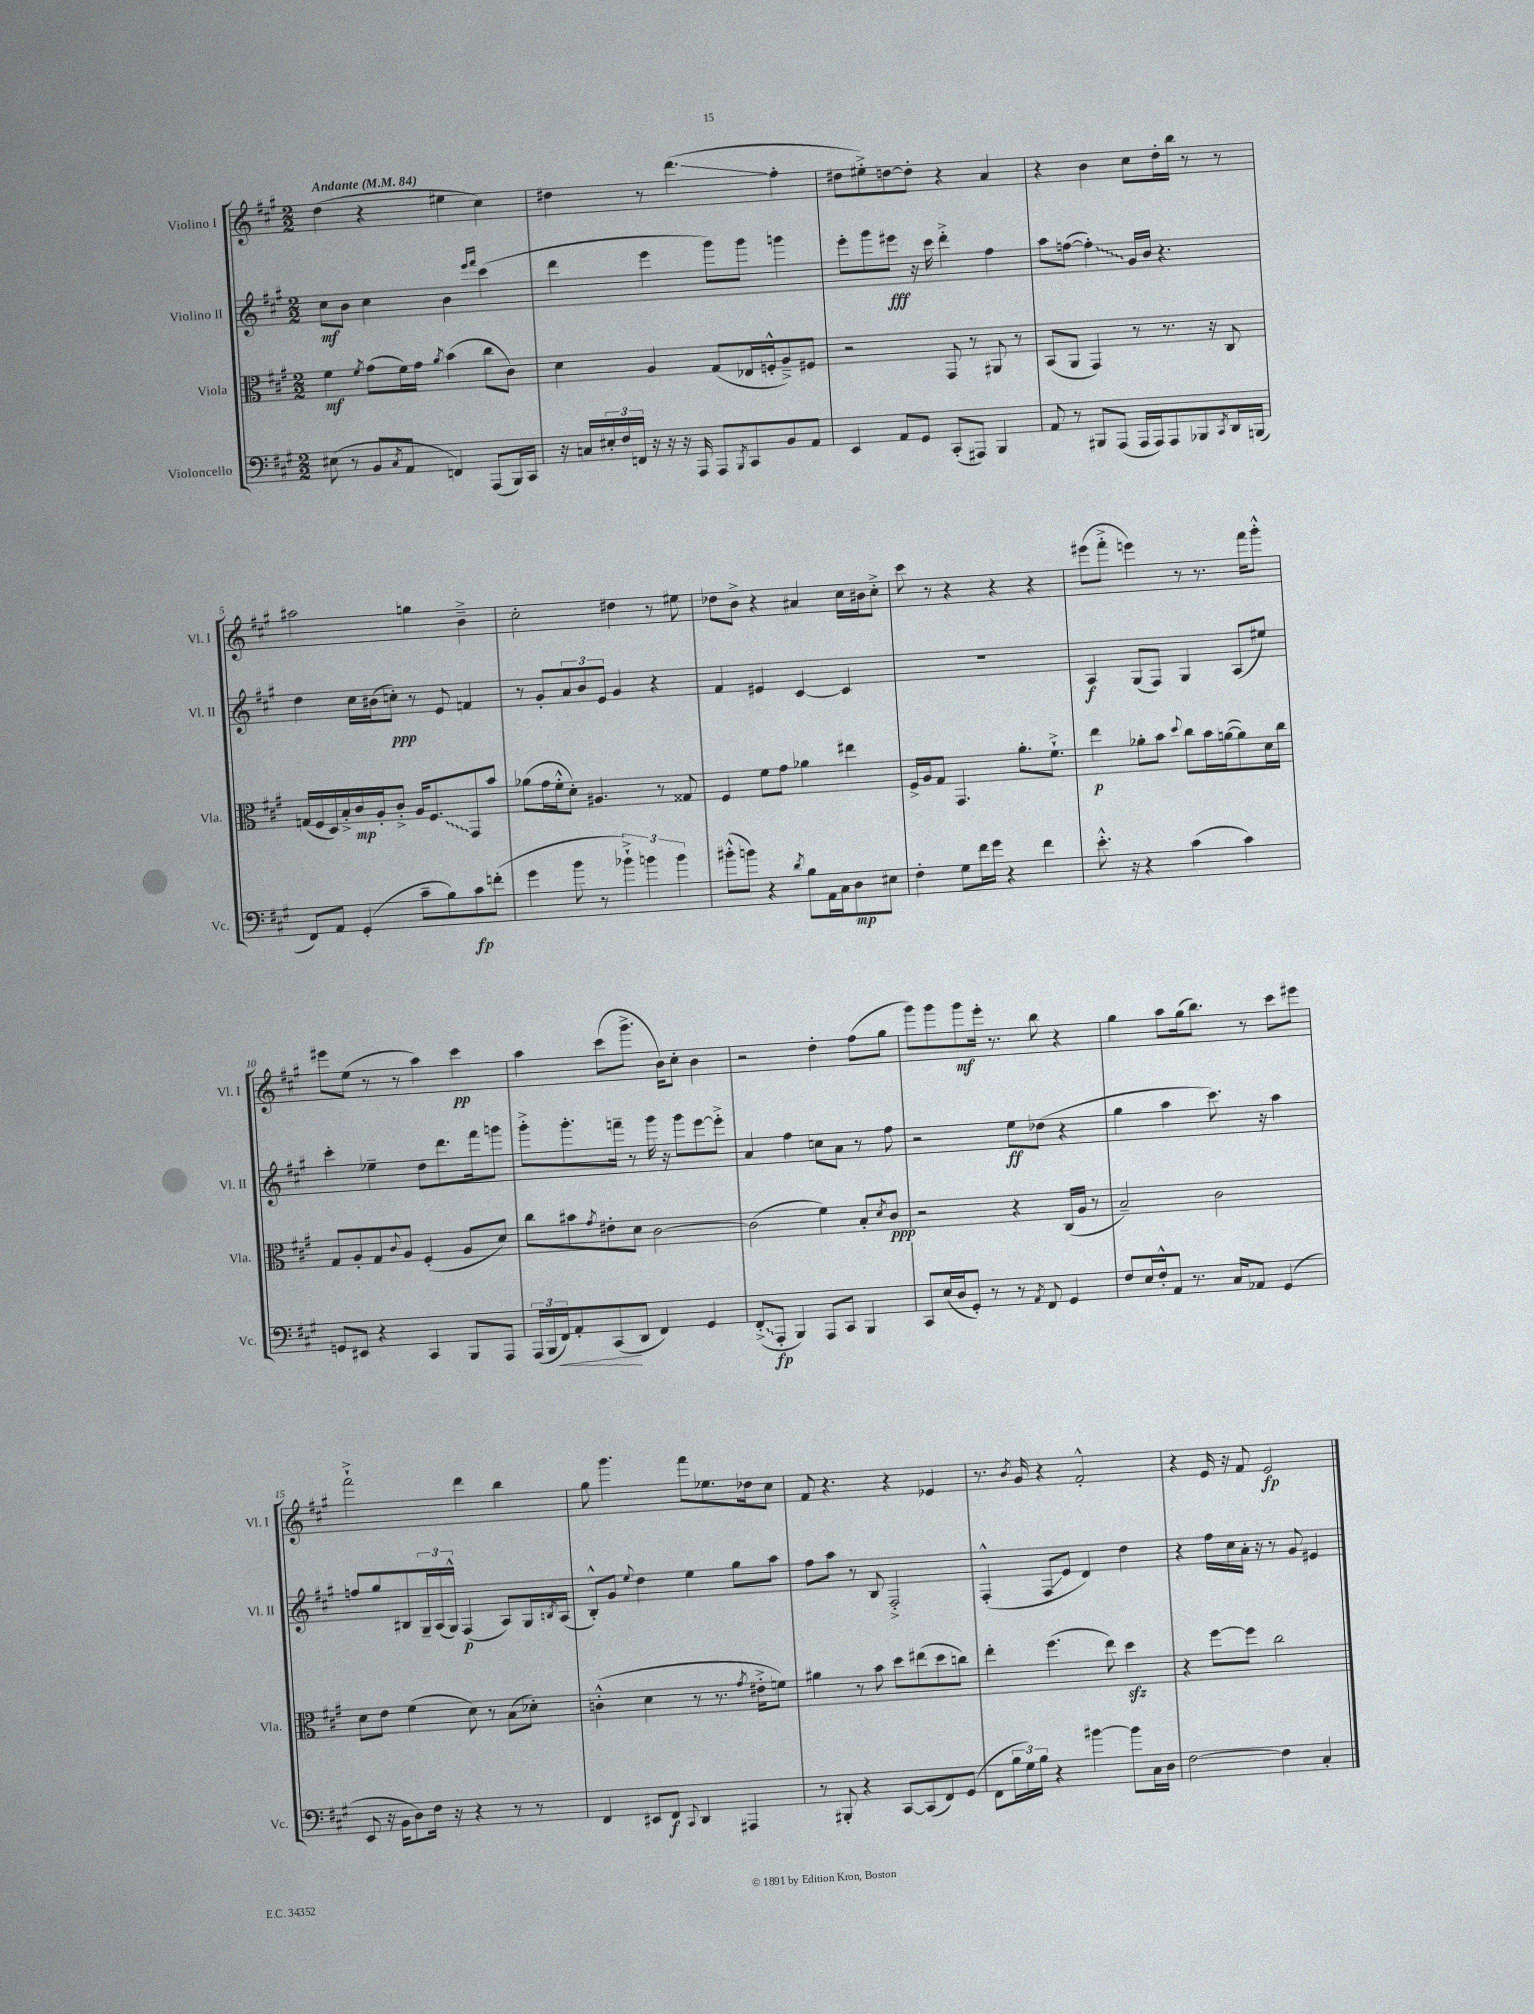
<<
\new StaffGroup <<
\new Staff = "s0" \with { instrumentName = "Violino I" shortInstrumentName = "Vl. I" } {
    \clef treble \key a \major \numericTimeSignature \time 2/2 \tempo "Andante" 4 = 84
    d''4( r4 eis''4 cis''4) |
    dis''4 r8 d'''4.\glissando( fis''4-. |
    dis''8 eis''8-.->) d''8~ d''8-. r4 a'4 |
    r4 b'4 cis''8 d''16-. b''16 r8 r8 |
    ais''2 g''4 b'4---> |
    cis''2-. dis''4 r8 eis''8 |
    des''8 b'8-> r4 ais'4 cis''16 bis'16 cis''8-.-> |
    cis'''8 r8 r4 r4 r4 |
    eis'''8( fis'''8-.-> e'''4) r8 r8. fis'''16 gis'''8-.-^ |
    eis'''8 e''8( r8 r8 a''4) cis'''4\pp |
    a''4 cis'''8( gis'''8.-> b'16) cis''8-. b'4 |
    r2 d''4-. fis''8( gis''8 |
    gis'''8) gis'''8 gis'''8\mf e'''16-. r8. b''8 r4 |
    gis''4 a''8 gis''16( b''8.) r8 cis'''8 eis'''8 |
    fis'''2-!-> d'''4 b''4 |
    gis''8 gis'''4. fis'''8 ees''8. des''16 cis''8 |
    fis'8 r4. r4 ees'4 |
    r8. \acciaccatura { b'8 } gis'16 r4 fis'2-.-^ |
    r4 e'16 r16 fis'8 e'2\fp \bar "|." |
}
\new Staff = "s1" \with { instrumentName = "Violino II" shortInstrumentName = "Vl. II" } {
    \clef treble \key a \major \numericTimeSignature \time 2/2
    cis''8\mf b'8 cis''4 b'4 \grace { e'''16 fis'''16 } cis'''4( |
    d'''4 e'''4 gis'''8) gis'''8 g'''4 |
    e'''8-. gis'''8 eis'''8\fff r16 cis'''16 d'''4-.-> fis''4 |
    a''8 f''8~( \once \override Glissando.style = #'zigzag f''4-.\glissando) gis'16 b'16 r4. |
    d''4 cis''16 bis'16( c''8-.\ppp) r8 e'8 f'4 |
    r8 gis'8-. \tuplet 3/2 { a'8 b'8 e'8 } gis'4 r4 |
    fis'4 eis'4 cis'4~ cis'4 |
    R1 |
    a4\f gis8( fis8) gis4 a8( eis''8) |
    cis'''4-. ees''4-- d''8 d'''8. fis'''16 g'''8 |
    gis'''8-.-> gis'''8.-. f'''16-- r8 gis'''16 r16 gis'''8 e'''8~ e'''8-.-> |
    a'4 fis''4 c''8 a'8 r8 fis''8 |
    r2 e''8\ff des''8( r4 |
    gis''4 a''4 cis'''8.) r16 a''4 |
    f''8 gis''8 bis8 \tuplet 3/2 { gis16-- a16( gis16-^) } fis4\p( a8) gis16 \acciaccatura { b8 } a16( |
    b8-.-^) gis'8 \appoggiatura { e''8 } d''4 e''4 gis''8 a''8 |
    fis''8 a''8 r8 b8 fis2-.-> |
    fis4-.-^( fis8\glissando e'8 d'4) d''4 |
    r4 fis''16 cis''16 a'16-. r16 r8 gis'8 eis'4 \bar "|." |
}
\new Staff = "s2" \with { instrumentName = "Viola" shortInstrumentName = "Vla." } {
    \clef alto \key a \major \numericTimeSignature \time 2/2
    fis'4\mf \acciaccatura { fis'8 } gis'8( fis'16) gis'16 \acciaccatura { a'8 } b'4( cis''8 cis'8) |
    d'4 a4 gis8( ees16 f16-.-^ a8--->) fis8 |
    r2 gis,8 r8 ais,8 r8 |
    b,8( a,8 gis,4) r8 r8. r16 cis8 |
    g16( fis16 d16) b16-.-> cis'16\mp a16-. cis'8-.-> a16 \once \override Glissando.style = #'zigzag fis8.\glissando gis,8 b'8 |
    aes'8( gis'16 fis'16-.-^ d'8-.) ais4. r8 gisis8 |
    fis4 fis'8 gis'8 aes'4 eis''4 |
    fis16-> a16 gis8 gis,4. a'8.-. fis'8.-!-> |
    e''4\p aes'8-. b'8 \appoggiatura { d''8 } cis''8 b'16 a'16~( a'8) d'16 cis''16 |
    gis8 a8-. gis8 \appoggiatura { cis'8 } a8 fis4-.( a8 d'8) |
    cis''8 bis'8 \acciaccatura { gis'8 } eis'8-. d'8 cis'2~ |
    cis'2( fis'4) b8-. \acciaccatura { d'8 } cis'8\ppp |
    r2 r4 cis16( a16 r8 |
    b2--) cis'2 |
    d'8 e'8 fis'4( d'8) r8 b8( des'8-.) |
    c'4-.-^( d'4 r8 r8. \acciaccatura { gis'8 } eis'16-.-> f'8) |
    ais'4 r8 b'8 d''8 eis''8( d''8 c''8) |
    e''4-. fis''4.( e''8) d''4\sfz |
    r4 fis''8~ fis''8 cis''2 \bar "|." |
}
\new Staff = "s3" \with { instrumentName = "Violoncello" shortInstrumentName = "Vc." } {
    \clef bass \key a \major \numericTimeSignature \time 2/2
    eis8( r8 b,8 \acciaccatura { cis8 } a,8 f,4) a,,8( b,,16) cis,16 |
    r16 c16 \tuplet 3/2 { eis16-. fis16 f,16 } r16 r16 r16 a,,16 a,,8 \acciaccatura { b,,8 } cis,8 b,8 a,8 |
    e,4 a,8 gis,8 cis,8-.( ais,,8) b,,4 |
    a,8 r8 bis,,8 a,,8( a,,16 a,,16) a,,8 bes,,8 \acciaccatura { cis,8 } d,16 b,,16( |
    fis,8) a,8 gis,4-.( cis'8-- b8) cis'8\fp f'8-.( |
    gis'4 b'8 r8 \tuplet 3/2 { bes'4-!->) b'4 b'4 } |
    bis'8-.-^( b'8) r4 \acciaccatura { d'8 } b8 a,16 cis16 d8\mp eis8 |
    fis4-. gis8 fis'16 gis'16 r4 fis'4 |
    e'8.-.-^ r16 r4 cis'4( cis'4) |
    g,8 eis,8 r4 cis,4 b,,8 a,,8 |
    \tuplet 3/2 { a,,16( b,,16 fis,16\<) } a,8-. cis,8\!( d,8 fis,4) gis,4 |
    \once \override Glissando.style = #'zigzag fis,8-.->\glissando( a,,8-.\fp b,,4) a,,8 cis,8 b,,4 |
    cis,8 e16( d16 gis,8-.) r8 r8 \acciaccatura { a,8 } fis,8 gis,4 |
    fis8 e16 fis16-.-^ a,8 r8. cis16 aes,8 gis,4( |
    e,8 r16 b,16 d8) fis16 r16 r4 r8 r8 |
    fis,4 eis,8 fis,8\f \appoggiatura { cis,8 } d,4 ais,,4 |
    r8 bis,,8-. r4 cis,8~ cis,8( fis,8) gis,8( |
    fis,8 \tuplet 3/2 { b16 gis16) b16 } r4 bis'4~ bis'8 cis16 d16 |
    fis2~ fis4 cis4-. \bar "|." |
}
>>
>>
